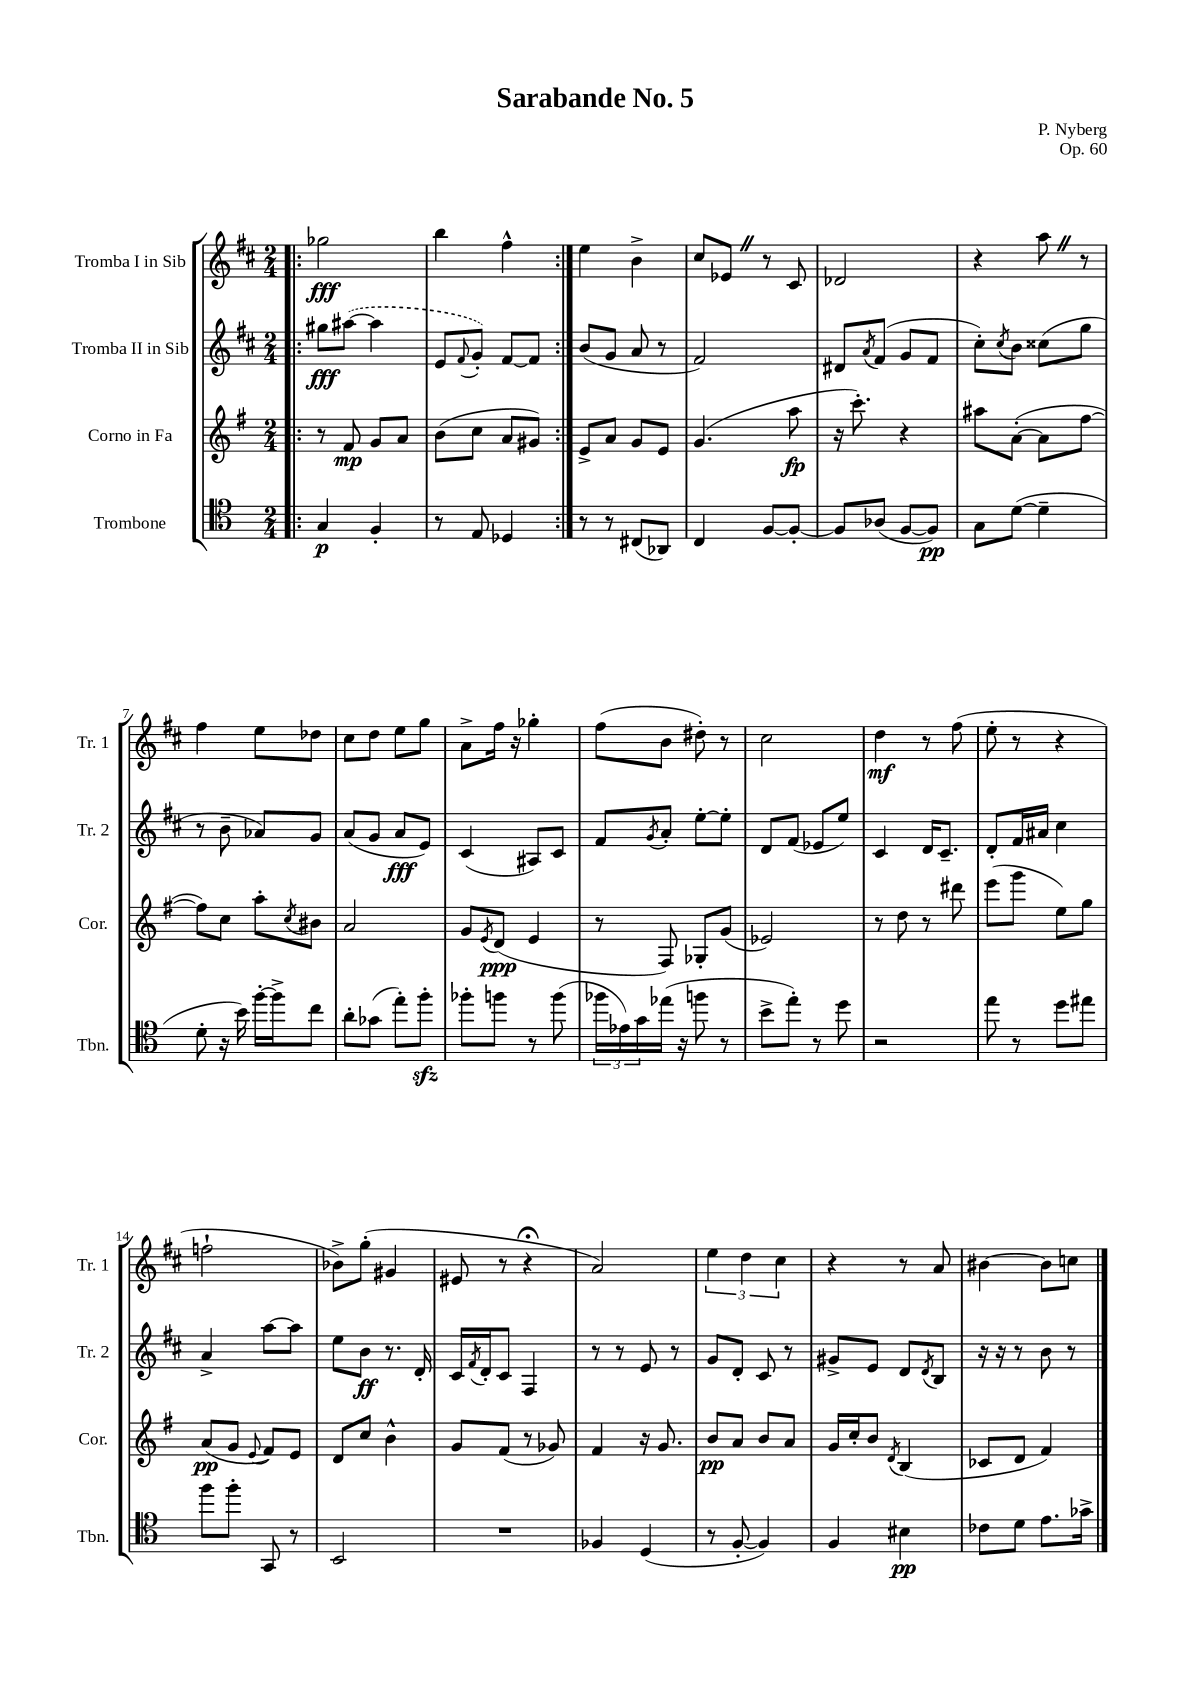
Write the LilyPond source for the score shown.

\header { title = "Sarabande No. 5" composer = "P. Nyberg" opus = "Op. 60" }
<<
\new StaffGroup <<
\new Staff = "s0" \with { instrumentName = "Tromba I in Sib" shortInstrumentName = "Tr. 1" } {
    \clef treble \key d \major \numericTimeSignature \time 2/4
    \repeat volta 2 { \bar ".|:" ges''2\fff |
    b''4 fis''4-^ | }
    e''4 b'4-> |
    cis''8 ees'8 \once \override BreathingSign.text = \markup { \musicglyph "scripts.caesura.straight" } \breathe r8 cis'8 |
    des'2 |
    r4 a''8 \once \override BreathingSign.text = \markup { \musicglyph "scripts.caesura.straight" } \breathe r8 |
    fis''4 e''8 des''8 |
    cis''8 d''8 e''8 g''8 |
    a'8-> fis''16 r16 ges''4-. |
    fis''8( b'8 dis''8-.) r8 |
    cis''2 |
    d''4\mf r8 fis''8( |
    e''8-. r8 r4 |
    f''2-! |
    bes'8->) g''8-.( gis'4 |
    eis'8 r8 r4\fermata |
    a'2) |
    \tuplet 3/2 { e''4 d''4 cis''4 } |
    r4 r8 a'8 |
    bis'4~ bis'8 c''8 \bar "|." |
}
\new Staff = "s1" \with { instrumentName = "Tromba II in Sib" shortInstrumentName = "Tr. 2" } {
    \clef treble \key d \major \numericTimeSignature \time 2/4
    \repeat volta 2 { \bar ".|:" gis''8\fff \once \slurDashed ais''8~( ais''4 |
    e'8 \appoggiatura { fis'8 } g'8-.) fis'8~ fis'8 | }
    b'8( g'8 a'8 r8 |
    fis'2) |
    dis'8 \acciaccatura { a'8 } fis'8( g'8 fis'8 |
    cis''8-.) \acciaccatura { cis''8 } b'8 cisis''8( g''8 |
    r8 b'8-- aes'8) g'8 |
    a'8( g'8 a'8\fff e'8) |
    cis'4( ais8) cis'8 |
    fis'8 \acciaccatura { g'8 } a'8-. e''8~-. e''8-. |
    d'8 fis'8( ees'8 e''8) |
    cis'4 d'16 cis'8.-- |
    d'8-. fis'16 ais'16 cis''4 |
    a'4-> a''8~ a''8 |
    e''8 b'8\ff r8. d'16-. |
    cis'16 \acciaccatura { fis'8 } d'16-. cis'8 fis4 |
    r8 r8 e'8 r8 |
    g'8 d'8-. cis'8 r8 |
    gis'8-> e'8 d'8 \acciaccatura { d'8 } b8 |
    r16 r16 r8 b'8 r8 \bar "|." |
}
\new Staff = "s2" \with { instrumentName = "Corno in Fa" shortInstrumentName = "Cor." } {
    \clef treble \key g \major \numericTimeSignature \time 2/4
    \repeat volta 2 { \bar ".|:" r8 fis'8\mp g'8 a'8 |
    b'8( c''8 a'8 gis'8) | }
    e'8-> a'8 g'8 e'8 |
    g'4.( a''8\fp |
    r16 c'''8.-.) r4 |
    ais''8 a'8~-.( a'8 fis''8~ |
    fis''8) c''8 a''8-. \acciaccatura { c''8 } bis'8 |
    a'2 |
    g'8 \acciaccatura { e'8 } d'8\ppp( e'4 |
    r8 fis8) ges8-. g'8( |
    ees'2) |
    r8 d''8 r8 dis'''8 |
    e'''8( g'''8 e''8) g''8 |
    a'8\pp( g'8 \appoggiatura { e'8 } fis'8) e'8 |
    d'8 c''8 b'4-^ |
    g'8 fis'8( r8 ges'8) |
    fis'4 r16 g'8. |
    b'8\pp a'8 b'8 a'8 |
    g'16 c''16-. b'8 \acciaccatura { d'8 } b4( |
    ces'8 d'8 fis'4) \bar "|." |
}
\new Staff = "s3" \with { instrumentName = "Trombone" shortInstrumentName = "Tbn." } {
    \clef tenor \key c \major \numericTimeSignature \time 2/4
    \repeat volta 2 { \bar ".|:" g4\p f4-. |
    r8 e8 des4 | }
    r8 r8 cis8( aes,8) |
    c4 f8~ f8~-. |
    f8 aes8( f8~ f8\pp) |
    g8 d'8~( d'4-- |
    d'8-. r16 b'16) f''16~-. f''16-> c''8 |
    a'8-. ges'8( e''8-.) f''8-.\sfz |
    fes''8-. f''8 r8 f''8( |
    \tuplet 3/2 { fes''16 ees'16) g'16 } ees''16( r16 f''8 r8 |
    b'8-> e''8-.) r8 d''8 |
    r2 |
    e''8 r8 d''8 eis''8 |
    f''8 f''8-. g,8 r8 |
    b,2 |
    R2 |
    fes4 d4( |
    r8 f8~-. f4) |
    f4 bis4\pp |
    ces'8 d'8 e'8. ges'16-> \bar "|." |
}
>>
>>
